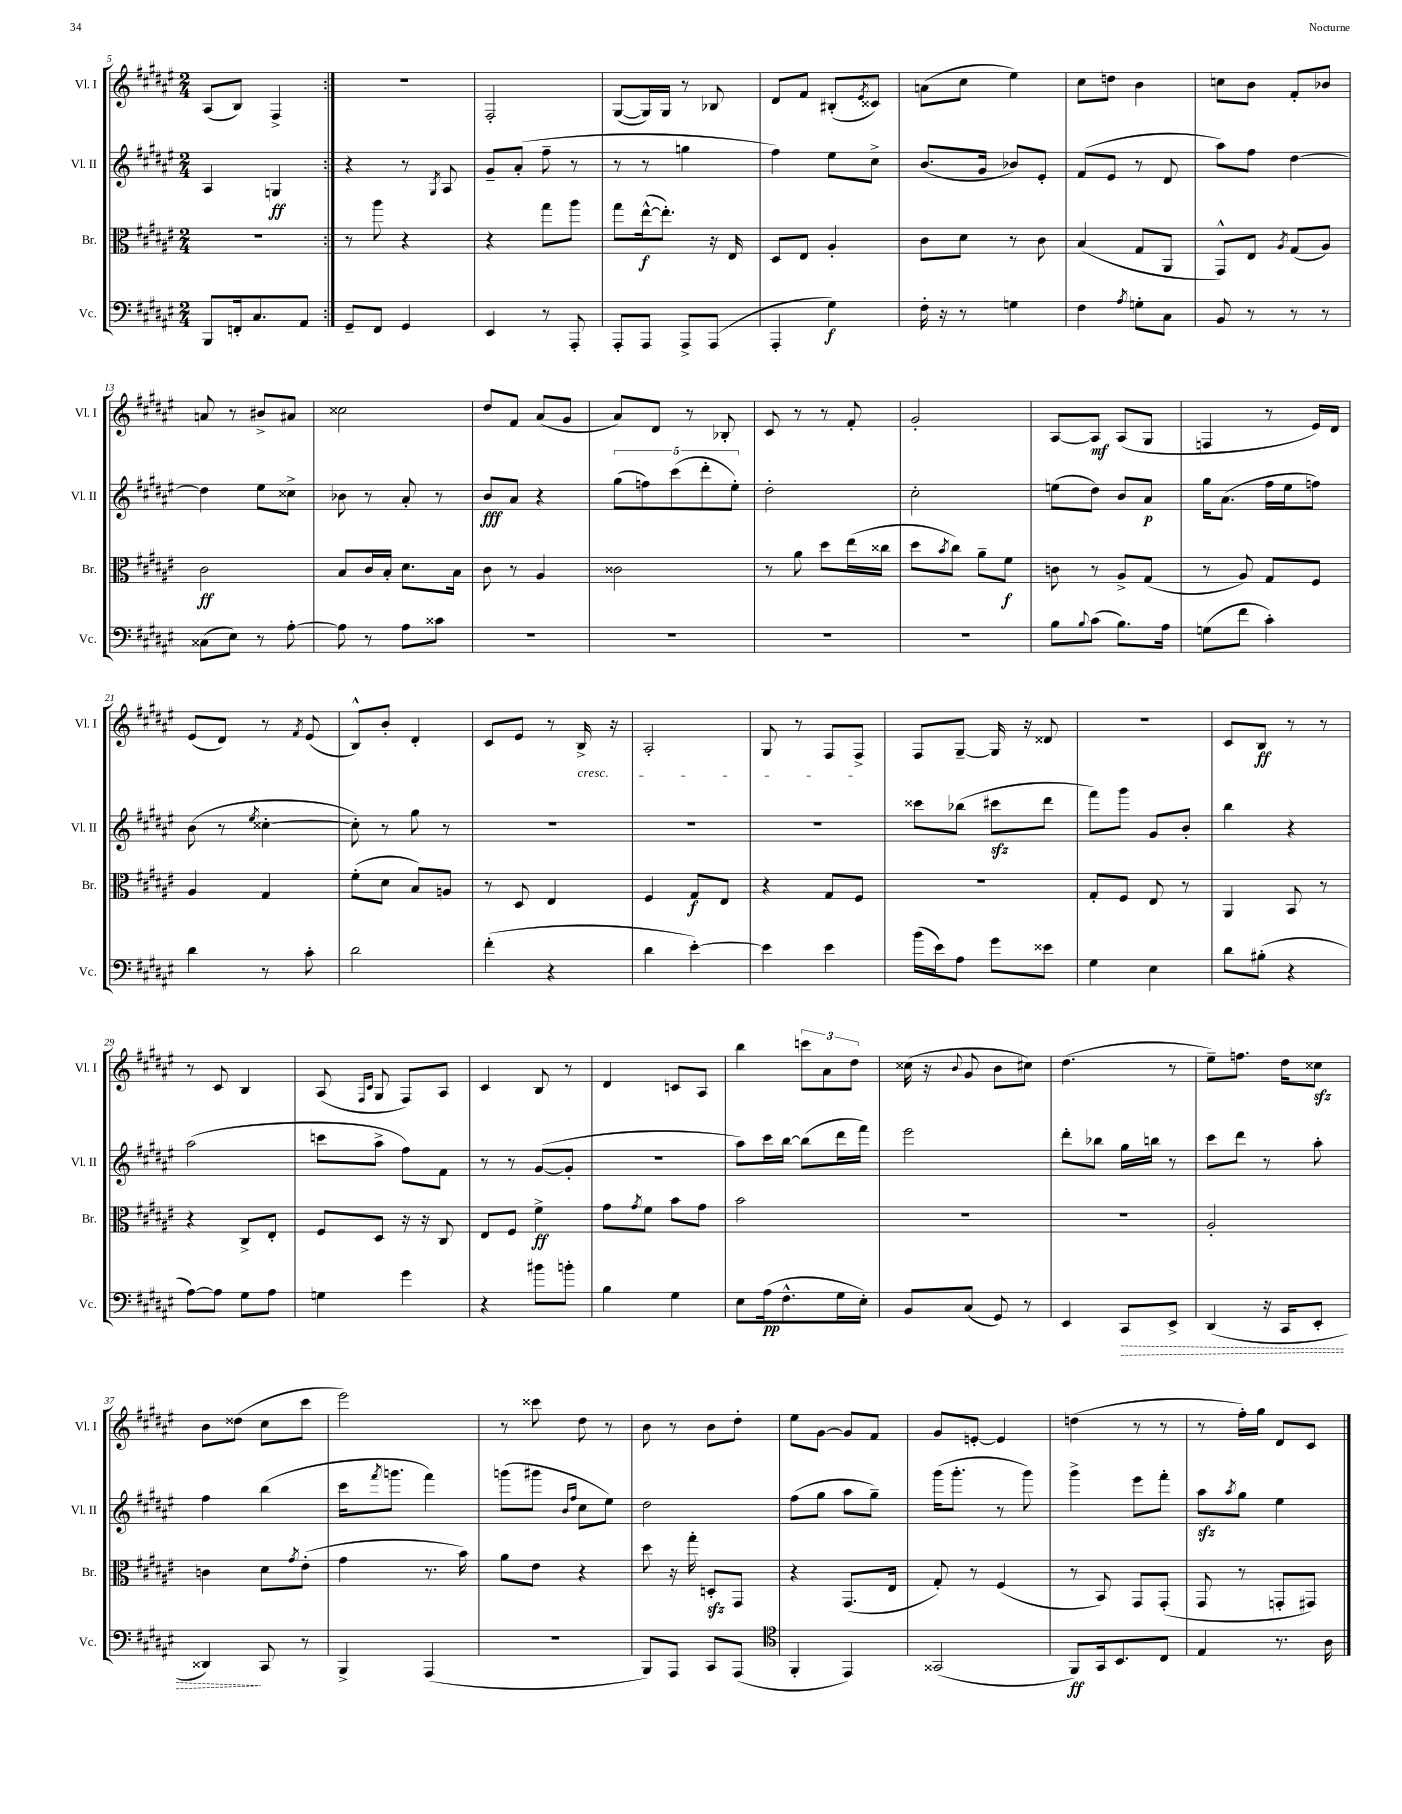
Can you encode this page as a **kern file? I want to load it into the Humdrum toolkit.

**kern	**kern	**kern	**kern
*staff4	*staff3	*staff2	*staff1
*clefF4	*clefC3	*clefG2	*clefG2
*k[f#c#g#d#a#e#]	*k[f#c#g#d#a#e#]	*k[f#c#g#d#a#e#]	*k[f#c#g#d#a#e#]
*M2/4	*M2/4	*M2/4	*M2/4
8BBB	2r	4A#	(8A#
16FF'	.	.	8B)
8.C#	.	.	.
.	.	4G	4F#^
8AA#	.	.	.
=:|!	=:|!	=:|!	=:|!
8GG#~	8r	4r	2r
8FF#	8aa#	.	.
4GG#	4r	8r	.
.	.	8qG#	.
.	.	8A#	.
=	=	=	=
4EE#	4r	8g#~	2F#'
.	.	(8a#'	.
8r	8gg#	8ff#~	.
8AAA#'	8aa#	8r	.
=	=	=	=
8AAA#'	8gg#	8r	([8G#
8AAA#	([16ee#^^	8r	16G#])
.	8.ee#'])	.	16G#
8AAA#^	.	4gg	8r
(8AAA#	16r	.	8B-
.	16E#	.	.
=	=	=	=
4AAA#'	8D#	4ff#)	8d#
.	8E#	.	8f#
4G#)	4A#'	8ee#	(8B#'
.	.	.	8qe#
.	.	8cc#^	8c##)
=	=	=	=
16F#'	8c#	(8.b	(8a
16r	.	.	.
8r	8d#	.	8cc#
.	.	16g#	.
4G	8r	8b-)	4ee#)
.	8c#	8e#'	.
=	=	=	=
4F#	(4B	(8f#	8cc#
.	.	8e#	8dd
8qA#	.	.	.
8G'	8G#	8r	4b
8C#	8AA#	8d#	.
=	=	=	=
8BB	8GG#^^)	8aa#)	8cc
8r	8E#	8ff#	8b
.	8qA#	.	.
8r	(8G#	[4dd#	8f#'
8r	8A#)	.	8b-
=	=	=	=
(8C##	2c#	4dd#]	8a
8E#)	.	.	8r
8r	.	8ee#	8b#^
[8A#'	.	8cc##^	8a#
=	=	=	=
8A#]	8B	8b-	2cc##
8r	16c#	8r	.
.	16B'	.	.
8A#	8.d#	8a#'	.
8c##	.	8r	.
.	16B	.	.
=	=	=	=
2r	8c#	8b	8dd#
.	8r	8a#	8f#
.	4A#	4r	(8a#
.	.	.	8g#
=	=	=	=
2r	2c##	(10gg#	8a#)
.	.	10ff)	.
.	.	.	8d#
.	.	(10ccc#	.
.	.	.	8r
.	.	10ddd#'	.
.	.	.	8B-'
.	.	10ee#')	.
=	=	=	=
2r	8r	2dd#'	8c#
.	8a#	.	8r
.	8dd#	.	8r
.	(16ee#	.	8f#'
.	16cc##	.	.
=	=	=	=
2r	8dd#	2cc#'	2g#'
.	8qb	.	.
.	8cc#)	.	.
.	8a#~	.	.
.	8f#	.	.
=	=	=	=
8B	8c	(8ee	[8A#
8qqB	.	.	.
(8c#	8r	8dd#)	8A#]
8.B)	8A#^	8b	(8A#
.	(8G#	8a#	8G#
16A#	.	.	.
=	=	=	=
(8G	8r	16gg#	4F
.	.	(8.a#	.
8f#	8A#)	.	.
4c#')	8G#	16ff#	8r
.	.	16ee#	.
.	8F#	8ff)	16e#)
.	.	.	16d#
=	=	=	=
4d#	4A#	(8b	(8e#
.	.	8r	8d#)
.	.	8qee#	.
8r	4G#	[4cc##'	8r
.	.	.	8qf#
8c#'	.	.	(8e#
=	=	=	=
2d#	(8f#'	8cc##'])	8B^^)
.	8d#	8r	8b'
.	8B)	8gg#	4d#'
.	8A	8r	.
=	=	=	=
(4f#'	8r	2r	8c#
.	8D#	.	8e#
4r	4E#	.	8r
.	.	.	16B^
.	.	.	16r
=	=	=	=
4d#	4F#	2r	2A#'
[4e#')	8G#	.	.
.	8E#	.	.
=	=	=	=
4e#]	4r	2r	8G#
.	.	.	8r
4e#	8G#	.	8F#
.	8F#	.	8F#^
=	=	=	=
(16b	2r	8ccc##	8F#
16e#)	.	.	.
8A#	.	(8bb-	[8G#~
8g#	.	8ccc#	16G#]
.	.	.	16r
8e##	.	8ddd#	8d##
=	=	=	=
4G#	8G#'	8fff#)	2r
.	8F#	8ggg#	.
4E#	8E#	8g#	.
.	8r	8b'	.
=	=	=	=
8d#	4AA#	4bb	8c#
(8B#'	.	.	8B
4r	8BB	4r	8r
.	8r	.	8r
=	=	=	=
[8A#)	4r	(2aa#	8r
8A#]	.	.	8c#
8G#	8C#^	.	4B
8A#	8E#'	.	.
=	=	=	=
4G	8F#	8ccc	(8A#
.	.	.	16qqF#
.	.	.	16qqc#
.	8D#	8aa#^	8G#
4g#	16r	8ff#)	8F#)
.	16r	.	.
.	8C#	8f#	8A#
=	=	=	=
4r	8E#	8r	4c#
.	8F#	8r	.
8b#	4f#^	([8g#	8B
8b'	.	8g#']	8r
=	=	=	=
4B	8g#	2r	4d#
.	8qg#	.	.
.	8f#	.	.
4G#	8b	.	8c
.	8g#	.	8A#
=	=	=	=
8E#	2b	8aa#)	4bb
(16A#	.	16ccc#	.
8.F#^^	.	[16bb	.
.	.	(8bb]	12ccc
.	.	.	12a#
16G#	.	16ddd#	.
.	.	.	12dd#
16E#')	.	16fff#)	.
=	=	=	=
8BB	2r	2eee#	(16cc##
.	.	.	16r
.	.	.	8qqb
(8C#	.	.	8g#
8GG#)	.	.	8b
8r	.	.	8cc#)
=	=	=	=
4EE#	2r	8ddd#'	(4.dd#
.	.	8bb-	.
8CC#	.	16gg#	.
.	.	16bb	.
8EE#^	.	8r	8r
=	=	=	=
(4DD#	2A#'	8ccc#	8ee#~)
.	.	8ddd#	8.ff
16r	.	8r	.
16CC#	.	.	16dd#
8EE#'	.	8aa#'	8cc##
=	=	=	=
4DD##)	4c	4ff#	8b
.	.	.	(8dd##
8CC#	8d#	(4bb	8cc#
.	8qg#	.	.
8r	(8e#'	.	8ccc#
=	=	=	=
4BBB^	4g#	16ccc#	2eee#)
.	.	8qfff#	.
.	.	8.ggg	.
(4AAA#	8.r	4fff#)	.
.	16b)	.	.
=	=	=	=
2r	8a#	(8ggg	8r
.	8e#	8ggg#	8ccc##
.	.	16qqb	.
.	.	16qqff#	.
.	4r	8cc#	8dd#
.	.	8ee#)	8r
=	=	=	=
8BBB)	8dd#	2dd#	8b
8AAA#	16r	.	8r
.	16gg#'	.	.
8CC#	8D'	.	8b
(8AAA#	8GG#	.	8dd#'
=	=	=	=
*clefC4	*	*	*
4FF#'	4r	(8ff#	8ee#
.	.	8gg#	[8g#
4EE#)	(8.GG#	8aa#	8g#]
.	.	8gg#~)	8f#
.	16E#	.	.
=	=	=	=
(2GG##	8G#')	(16ggg#	8g#
.	.	8.ggg#'	.
.	8r	.	[8e'
.	(4F#	8r	4e]
.	.	8ggg#)	.
=	=	=	=
8FF#)	8r	4ggg#^	(4dd
16GG#	8BB)	.	.
8.BB	.	.	.
.	8GG#	8eee#	8r
8C#	(8GG#'	8fff#'	8r
=	=	=	=
4E#	8GG#	8aa#	8r
.	.	8qaa#	.
.	8r	8gg#	16ff#')
.	.	.	16gg#
8.r	8GG'	4ee#	8d#
.	8GG#)	.	8c#
16A#	.	.	.
==	==	==	==
*-	*-	*-	*-
